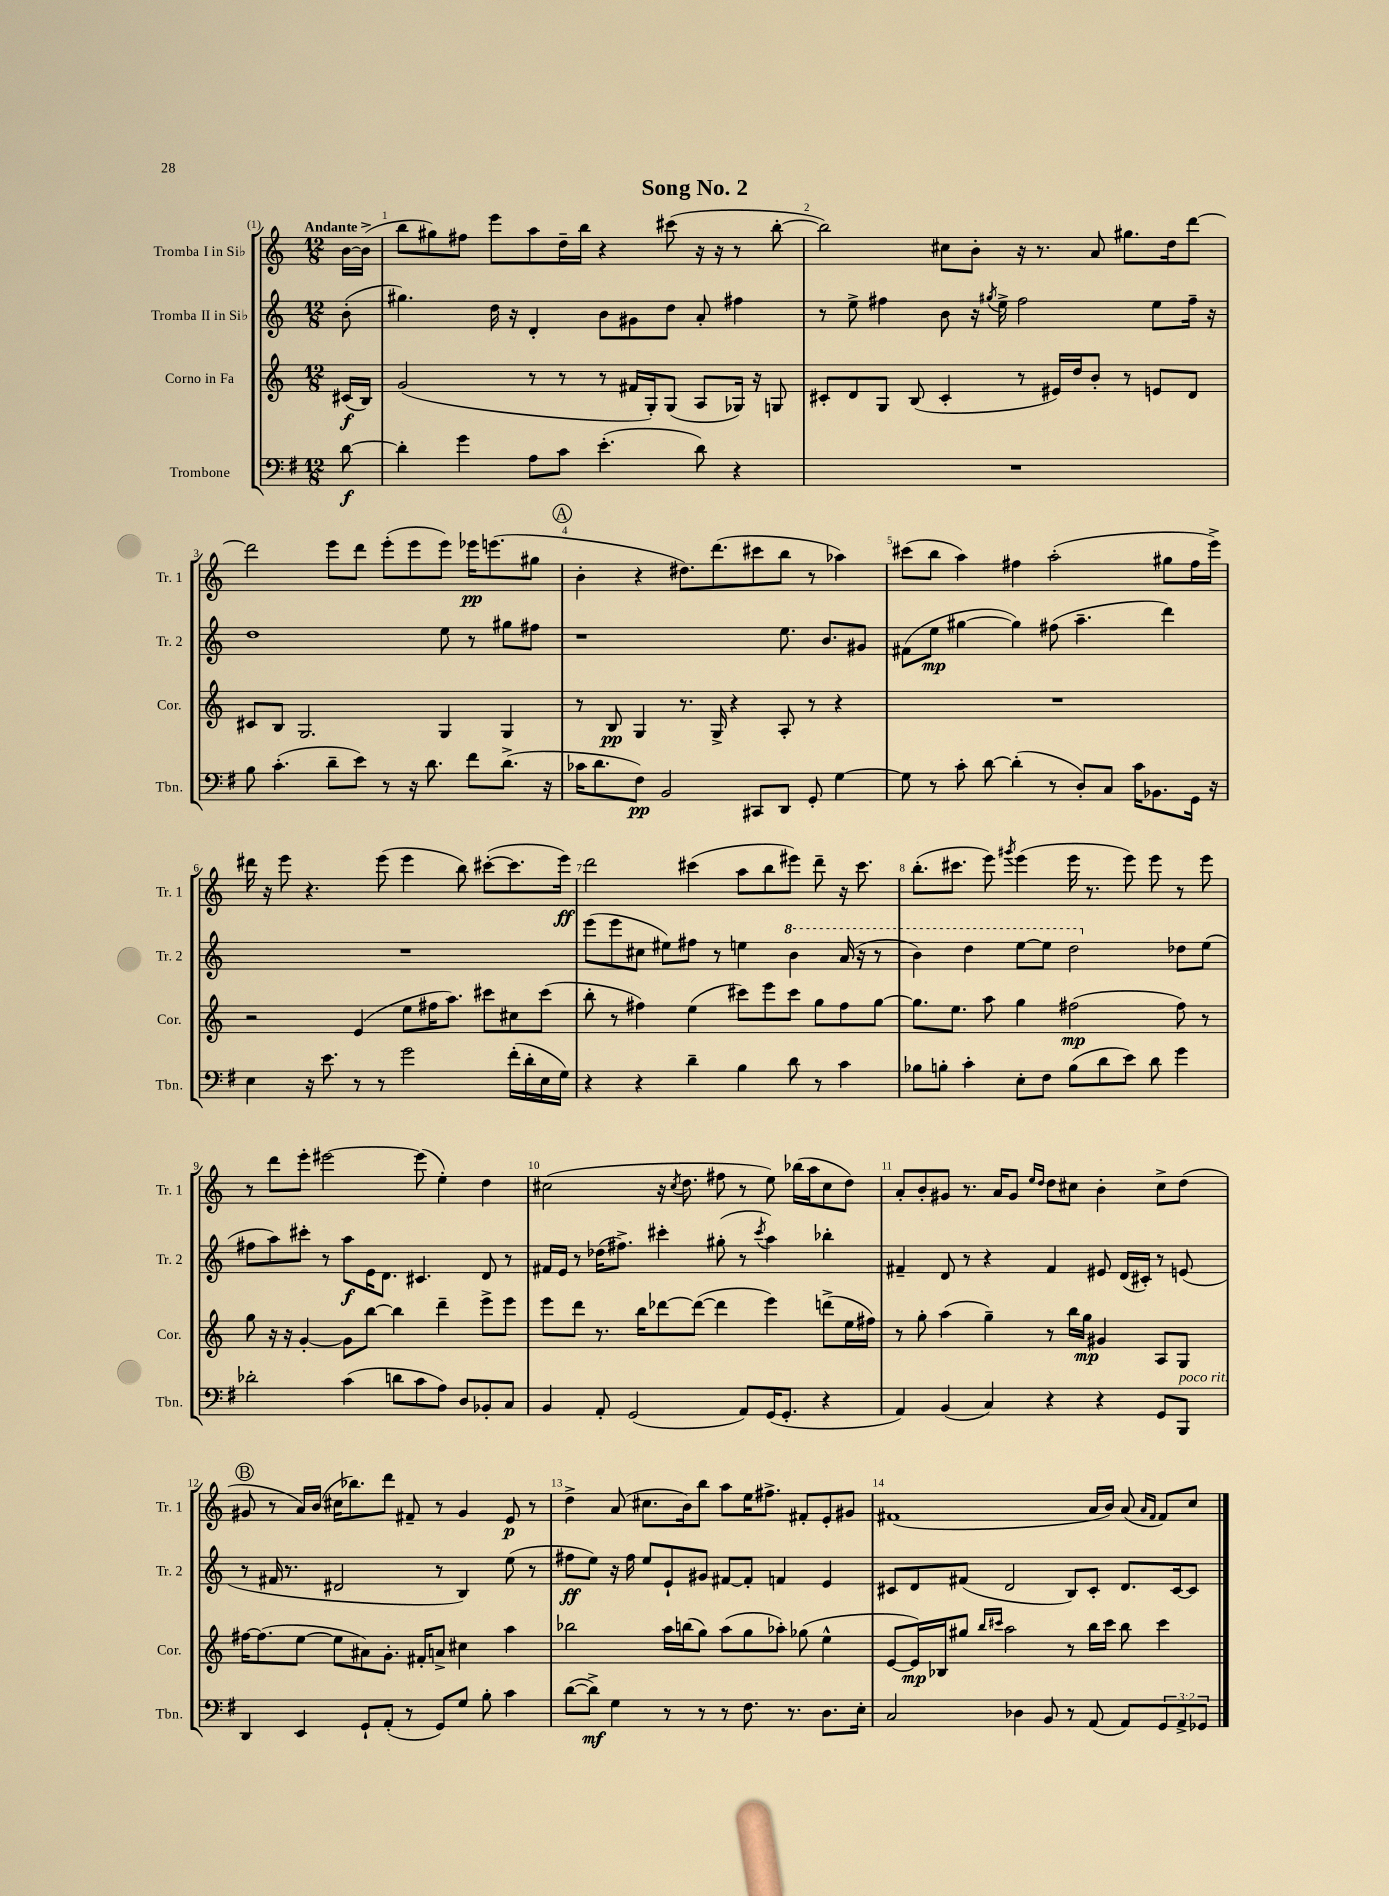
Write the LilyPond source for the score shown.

\header { title = "Song No. 2" }
<<
\new StaffGroup <<
\new Staff = "s0" \with { instrumentName = "Tromba I in Sib" shortInstrumentName = "Tr. 1" } {
    \clef treble \key c \major \numericTimeSignature \time 12/8 \partial 8 \tempo "Andante"
    b'16~ b'16->( |
    b''8 gis''8) fis''8 e'''8 a''8 d''16-- b''16 r4 cis'''8( r16 r16 r8 b''8~-. |
    b''2) cis''8 b'8-. r16 r8. a'8 gis''8. d''16 d'''8~ |
    d'''2 e'''8 d'''8 e'''8-.( e'''8 e'''8) ees'''16\pp e'''8.( gis''8 |
    \mark \markup { \circle "A" } b'4-. r4 dis''8.) d'''8.( cis'''8 b''8 r8 aes''4) |
    cis'''8( b''8 a''4) fis''4 a''2-.( gis''8 fis''16 e'''16->) |
    dis'''16 r16 e'''8 r4. e'''8( e'''4 b''8) cis'''8~-.( cis'''8. e'''16\ff) |
    d'''2 cis'''4( a''8 b''8 eis'''8) d'''8-- r16 cis'''8. |
    b''8.-.( cis'''8. e'''8) \acciaccatura { gis'''8 } e'''4( e'''16 r8. e'''8) e'''8 r8 e'''8 |
    r8 d'''8 e'''8-. eis'''2~ eis'''8( e''4-.) d''4 |
    cis''2( r16 \acciaccatura { cis''8 } d''8. fis''8 r8 e''8) bes''16( a''16 cis''8 d''8) |
    a'8-. b'8-. gis'8 r8. a'16 gis'8 \grace { e''16 d''16 } d''8 cis''8 b'4-. cis''8-> d''8( |
    \mark \markup { \circle "B" } gis'8 r8 a'16) b'16( cis''16 bes''8.) d'''8 fis'8-- r8 gis'4 e'8\p r8 |
    d''4-> a'8( cis''8. b'16) b''8 a''8 e''16 fis''8.-> fis'8-. e'8-. gis'8 |
    fis'1( a'16 b'16) a'8( \grace { a'16 fis'16 } fis'8) c''8 \bar "|." |
}
\new Staff = "s1" \with { instrumentName = "Tromba II in Sib" shortInstrumentName = "Tr. 2" } {
    \clef treble \key c \major \numericTimeSignature \time 12/8 \partial 8
    b'8-.( |
    gis''4.) d''16 r16 d'4-. b'8 gis'8 d''8 a'8-. fis''4 |
    r8 e''8-> fis''4 b'8 r16 \acciaccatura { gis''8 } e''16-> fis''2 e''8 fis''16-- r16 |
    d''1 e''8 r8 gis''8 fis''8 |
    \mark \markup { \circle "A" } r1 e''8. b'8. gis'8 |
    fis'8( e''8\mp gis''4~ gis''4) fis''8( a''4.-- d'''4) |
    R1. |
    e'''8( e'''8 cis''8 eis''8) fis''8 r8 e''4 \ottava #1 b''4 a''16( r16 r8 |
    b''4) d'''4 e'''8~ e'''8 d'''2 \ottava #0 des''8 e''8( |
    fis''8 a''8) cis'''8-. r8 a''8\f e'16 d'8. cis'4. d'8 r8 |
    fis'16 e'16 r8 des''16( fis''8.->) cis'''4-. gis''8-.( r8 \acciaccatura { cis'''8 } a''4) bes''4-. |
    fis'4-- d'8 r8 r4 fis'4 eis'8 d'16( cis'16-.) r8 e'8( |
    \mark \markup { \circle "B" } r8 fis'16 r8. dis'2 r8 b4) e''8( r8 |
    fis''8\ff e''8) r16 fis''16 e''8 e'8-! gis'8 fis'8~ fis'8-. f'4 e'4 |
    cis'8 d'8 fis'8( d'2 b8) cis'8-. d'8. cis'16~ cis'8 \bar "|." |
}
\new Staff = "s2" \with { instrumentName = "Corno in Fa" shortInstrumentName = "Cor." } {
    \clef treble \key c \major \numericTimeSignature \time 12/8 \partial 8
    cis'16\f( b16) |
    g'2( r8 r8 r8 fis'16 g16-.) g8( a8 ges16) r16 g8 |
    cis'8-. d'8 g8 b8( cis'4-. r8 eis'16) d''16 b'8-. r8 e'8 d'8 |
    cis'8 b8 g2. g4 g4 |
    \mark \markup { \circle "A" } r8 b8\pp g4 r8. g16-> r4 a8-. r8 r4 |
    R1. |
    r2 e'4( e''8 fis''16 a''8.) cis'''8 cis''8 cis'''8( |
    b''8-. r8 fis''4) e''4( cis'''8) e'''8 cis'''8 g''8 fis''8 g''8~ |
    g''8. e''8. a''8 g''4 fis''2\mp( fis''8) r8 |
    g''8 r16 r16 g'4~-. g'8 b''8~ b''4 d'''4-- e'''8-> e'''8 |
    e'''8 d'''8 r8. b''16 des'''8~ des'''8~( des'''4 e'''4) d'''8->( e''16 fis''16) |
    r8 g''8-. a''4( g''4--) r8 b''16 g''16\mp gis'4 a8 g8 |
    \mark \markup { \circle "B" } fis''16~ fis''8.( e''8~ e''8 ais'8) g'8.-. fis'16-. a'8-> cis''4 a''4 |
    bes''2 a''16 b''16( g''8) a''8( g''8 aes''8-.) ges''8( e''4-^ |
    e'8~ e'16\mp) bes16 gis''8 \grace { b''16 cis'''16 } a''2 r8 b''16 cis'''16 b''8 cis'''4 \bar "|." |
}
\new Staff = "s3" \with { instrumentName = "Trombone" shortInstrumentName = "Tbn." } {
    \clef bass \key g \major \numericTimeSignature \time 12/8 \override Staff.TupletNumber.text = #tuplet-number::calc-fraction-text \partial 8
    d'8~\f |
    d'4-. g'4 a8 c'8 e'4.-.( d'8) r4 |
    R1. |
    b8 c'4.-.( d'8-- e'8) r8 r16 d'8. fis'8 d'8.->( r16 |
    \mark \markup { \circle "A" } ces'16 d'8. fis8\pp) b,2 cis,8 d,8 g,8-. g4~ |
    g8 r8 c'8-. d'8~ d'4-.( r8 d8-.) c8 c'16 bes,8. g,16 r16 |
    e4 r16 e'8. r8 r8 g'2 fis'16-.( d'16-. e16 g16) |
    r4 r4 d'4-- b4 d'8 r8 c'4 |
    bes8 b8-. c'4-. e8-. fis8 b8( d'8 e'8) d'8 g'4 |
    des'2-. c'4( d'8 c'8 a8) d8 bes,8-. c8 |
    b,4 a,8-. g,2( a,8) g,16( g,8.-. r4 |
    a,4) b,4( c4) r4 r4 g,8 b,,8^\markup { \italic "poco rit." } |
    \mark \markup { \circle "B" } d,4 e,4 g,8-! a,8-.( r8 g,8) g8 b8-. c'4 |
    d'8~( d'8->\mf) g4 r8 r8 r8 fis8. r8. d8. e16-. |
    c2 des4 b,8 r8 a,8( a,8) \tuplet 3/2 { g,8 a,8-> ges,8 } \bar "|." |
}
>>
>>
\layout { \context { \Score \override BarNumber.break-visibility = ##(#f #t #t) barNumberVisibility = #all-bar-numbers-visible } }
